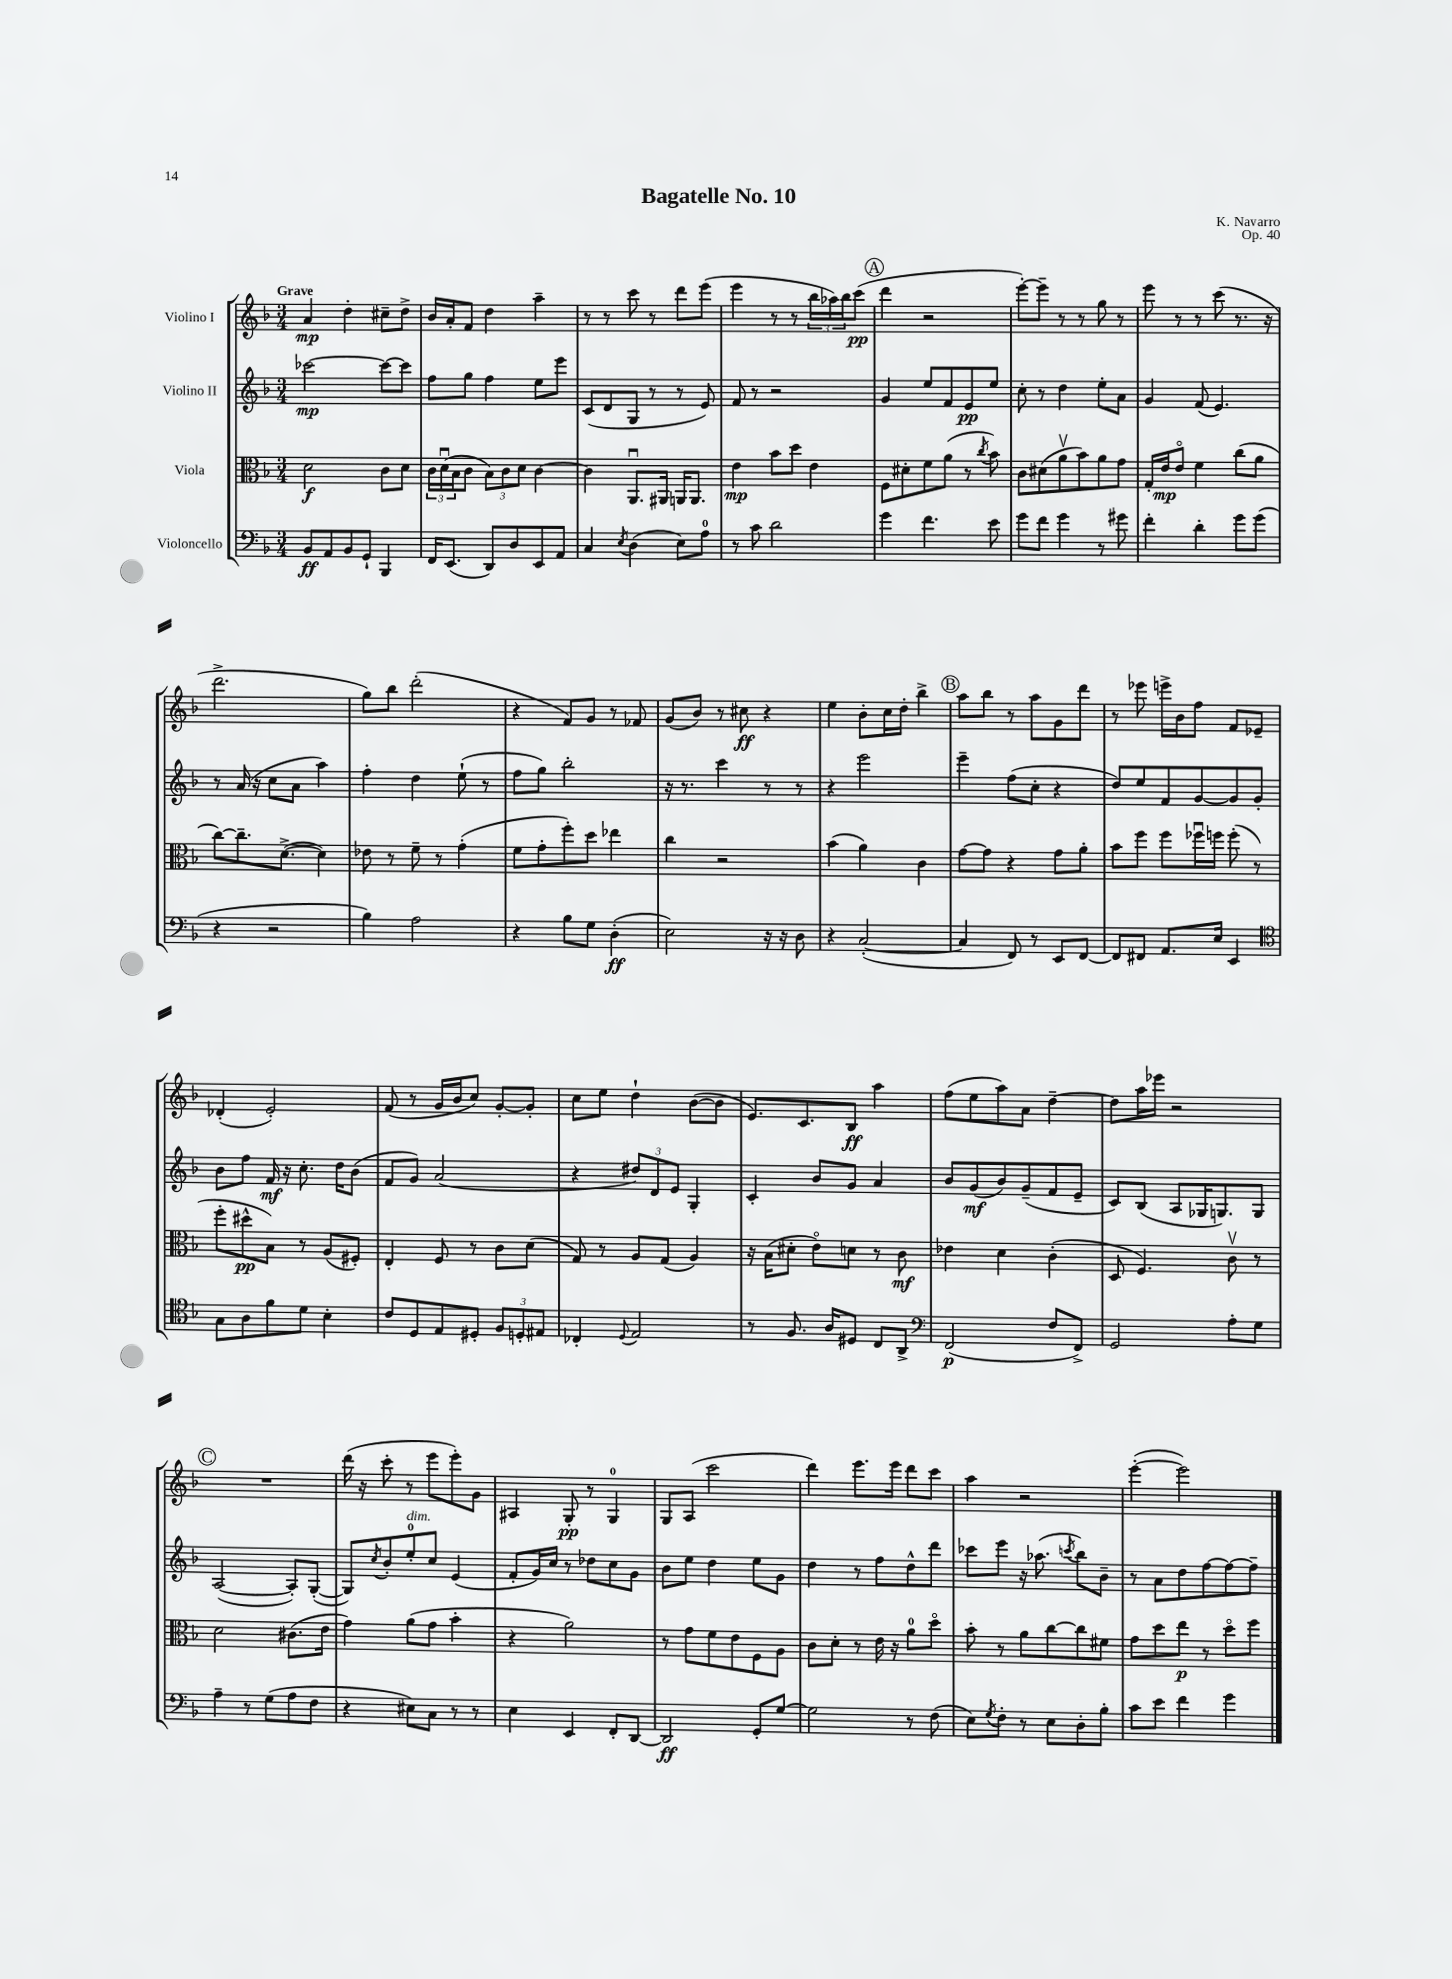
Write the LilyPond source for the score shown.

\header { title = "Bagatelle No. 10" composer = "K. Navarro" opus = "Op. 40" }
<<
\new StaffGroup <<
\new Staff = "s0" \with { instrumentName = "Violino I" } {
    \clef treble \key f \major \numericTimeSignature \time 3/4 \tempo "Grave"
    a'4\mp d''4-. cis''8-- d''8-> |
    bes'16 a'16-. f'8 d''4 a''4-- |
    r8 r8 c'''8 r8 d'''8 e'''8( |
    e'''4 r8 r8 \tuplet 3/2 { bes''16 aes''16) bes''16 } c'''8\pp( |
    \mark \markup { \circle "A" } d'''4 r2 |
    e'''8~-.) e'''8-- r8 r8 g''8 r8 |
    e'''8 r8 r8 c'''8( r8. r16 |
    d'''2.-> |
    g''8) bes''8 d'''2-.( |
    r4 f'8) g'8 r8 fes'8 |
    g'8( bes'8) r8 cis''8\ff r4 |
    e''4 bes'8-. c''16 d''16-. bes''4-> |
    \mark \markup { \circle "B" } a''8 bes''8 r8 a''8 g'8 d'''8 |
    r8 ees'''8 e'''16-> bes'16 f''8 f'8 ees'8-- |
    des'4-.( e'2-.) |
    f'8( r8 g'16 bes'16 c''8) g'8~-. g'8-. |
    c''8 e''8 d''4-! bes'8~( bes'8 |
    e'8.) c'8. bes8\ff a''4 |
    f''8( e''8 a''8) a'8 d''4~-- |
    d''8 a''16 ees'''16 r2 |
    \mark \markup { \circle "C" } R2. |
    d'''16( r16 c'''8-. r8 e'''8 e'''8-.) g'8 |
    ais4 g8-.\pp r8 g4-0 |
    g8 a8( c'''2 |
    d'''4) e'''8. e'''16 d'''8 c'''8 |
    a''4 r2 |
    e'''4~-.( e'''2) \bar "|." |
}
\new Staff = "s1" \with { instrumentName = "Violino II" } {
    \clef treble \key f \major \numericTimeSignature \time 3/4
    ces'''2~\mp ces'''8~ ces'''8 |
    f''8 g''8 f''4 e''8 e'''8 |
    c'8( d'8 g8 r8 r8 e'8) |
    f'8 r8 r2 |
    \mark \markup { \circle "A" } g'4 e''8 f'8 e'8\pp e''8 |
    c''8-. r8 d''4 e''8-. a'8 |
    g'4 f'8( e'4.) |
    r8 a'16( r16 c''8 a'8 a''4) |
    f''4-. d''4 e''8-!( r8 |
    f''8 g''8) bes''2-. |
    r16 r8. c'''4 r8 r8 |
    r4 e'''2 |
    \mark \markup { \circle "B" } e'''4-- f''8( c''8-. r4 |
    d''8) e''8 f'8 g'8~ g'8 g'8-. |
    bes'8 f''8 f'16\mf r16 c''8.-. d''16 bes'8( |
    f'8 g'8) a'2( |
    r4 \tuplet 3/2 { dis''8) d'8 e'8 } g4-. |
    c'4-. bes'8 g'8 a'4 |
    bes'8 g'8\mf( bes'8) g'8--( f'8 e'8-- |
    c'8) bes8( a8 ges16 g8.) g8 |
    \mark \markup { \circle "C" } a2~( a8-.) g8~-.( |
    g8) \acciaccatura { c''8 } bes'8-. e''8-0-.^\markup { \italic "dim." } c''8 e'4( |
    f'8-. g'16) c''16 r8 des''8 c''8 g'8 |
    bes'8 e''8 d''4 e''8 g'8 |
    d''4 r8 f''8 d''8-^ d'''8 |
    ces'''8 e'''8 r16 aes''8.( \acciaccatura { c'''8 } bes''8) bes'8-- |
    r8 a'8 d''8 f''8~ f''8~ f''8-- \bar "|." |
}
\new Staff = "s2" \with { instrumentName = "Viola" } {
    \clef alto \key f \major \numericTimeSignature \time 3/4
    d'2\f c'8 d'8 |
    \tuplet 3/2 { c'16 d'16\downbow( bes16 } c'8 \tuplet 3/2 { bes8) c'8 d'8 } c'4~ |
    c'4 a,8.\downbow ais,16 a,16 a,8. |
    e'4\mp bes'8 d''8 e'4 |
    \mark \markup { \circle "A" } f8 dis'8-. f'8 a'8( r8 \acciaccatura { c''8 } bes'8) |
    c'8 dis'8( a'8\upbow bes'8) a'8 g'8 |
    g16-. e'16\mp e'8\flageolet f'4 c''8( a'8 |
    c''8~) c''8.-- d'8.~->( d'4) |
    ees'8 r8 f'8-- r8 g'4-.( |
    f'8 g'8-. f''8-.) d''8 ees''4 |
    c''4 r2 |
    bes'4( a'4) c'4 |
    \mark \markup { \circle "B" } g'8~ g'8 r4 g'8 a'8-. |
    bes'8 f''8 f''8 fes''16\downbow f''16 f''8-.( r8 |
    f''8-. dis''8-^\pp bes8) r8 a8( fis8-.) |
    e4-. f8 r8 c'8 d'8( |
    g8) r8 a8 g8( a4) |
    r16 bes16( dis'8-. e'8\flageolet) d'8 r8 c'8\mf |
    ees'4 d'4 c'4-.( |
    d8 f4.) c'8\upbow r8 |
    \mark \markup { \circle "C" } d'2 cis'8.( e'16 |
    g'4) a'8( g'8 bes'4-. |
    r4 a'2) |
    r8 g'8 f'8 e'8 f8 a8 |
    c'8 d'8-. r8 e'16 r16 a'8-0 d''8\flageolet |
    bes'8-. r8 a'8 c''8~ c''8 fis'8 |
    g'8 d''8 e''8\p r8 d''8\flageolet f''8 \bar "|." |
}
\new Staff = "s3" \with { instrumentName = "Violoncello" } {
    \clef bass \key f \major \numericTimeSignature \time 3/4
    bes,8\ff a,8 bes,8 g,8-! bes,,4 |
    f,16 e,8.( d,8) d8 e,8 a,8 |
    c4 \acciaccatura { e8 } d4( e8) a8-0 |
    r8 c'8 d'2 |
    \mark \markup { \circle "A" } g'4 f'4. e'8 |
    g'8 f'8 g'4 r8 gis'8 |
    f'4-. d'4-. g'8 g'8( |
    r4 r2 |
    bes4) a2 |
    r4 bes8 g8 d4-.\ff( |
    e2) r16 r16 d8 |
    r4 c2~-.( |
    \mark \markup { \circle "B" } c4 f,8) r8 e,8 f,8~ |
    f,8 fis,8 a,8. e16 e,4 |
    \clef tenor g8 a8 f'8 d'8 bes4-. |
    c'8 d8 e8 dis8-. \tuplet 3/2 { f8 d8-. eis8 } |
    ces4-. \appoggiatura { d8 } e2 |
    r8 f8. a16 dis8 c8 a,8-> |
    \clef bass f,2\p( f8 f,8->) |
    g,2 a8-. g8 |
    \mark \markup { \circle "C" } a4-- r8 g8( a8 f8 |
    r4 eis8) c8 r8 r8 |
    e4 e,4 f,8-. d,8~ |
    d,2\ff g,8-. g8~ |
    g2 r8 f8( |
    e8) \acciaccatura { g8 } f8-. r8 e8 d8-. bes8-. |
    c'8 e'8 f'4 g'4 \bar "|." |
}
>>
>>
\layout { \context { \Score \remove "Bar_number_engraver" } }
